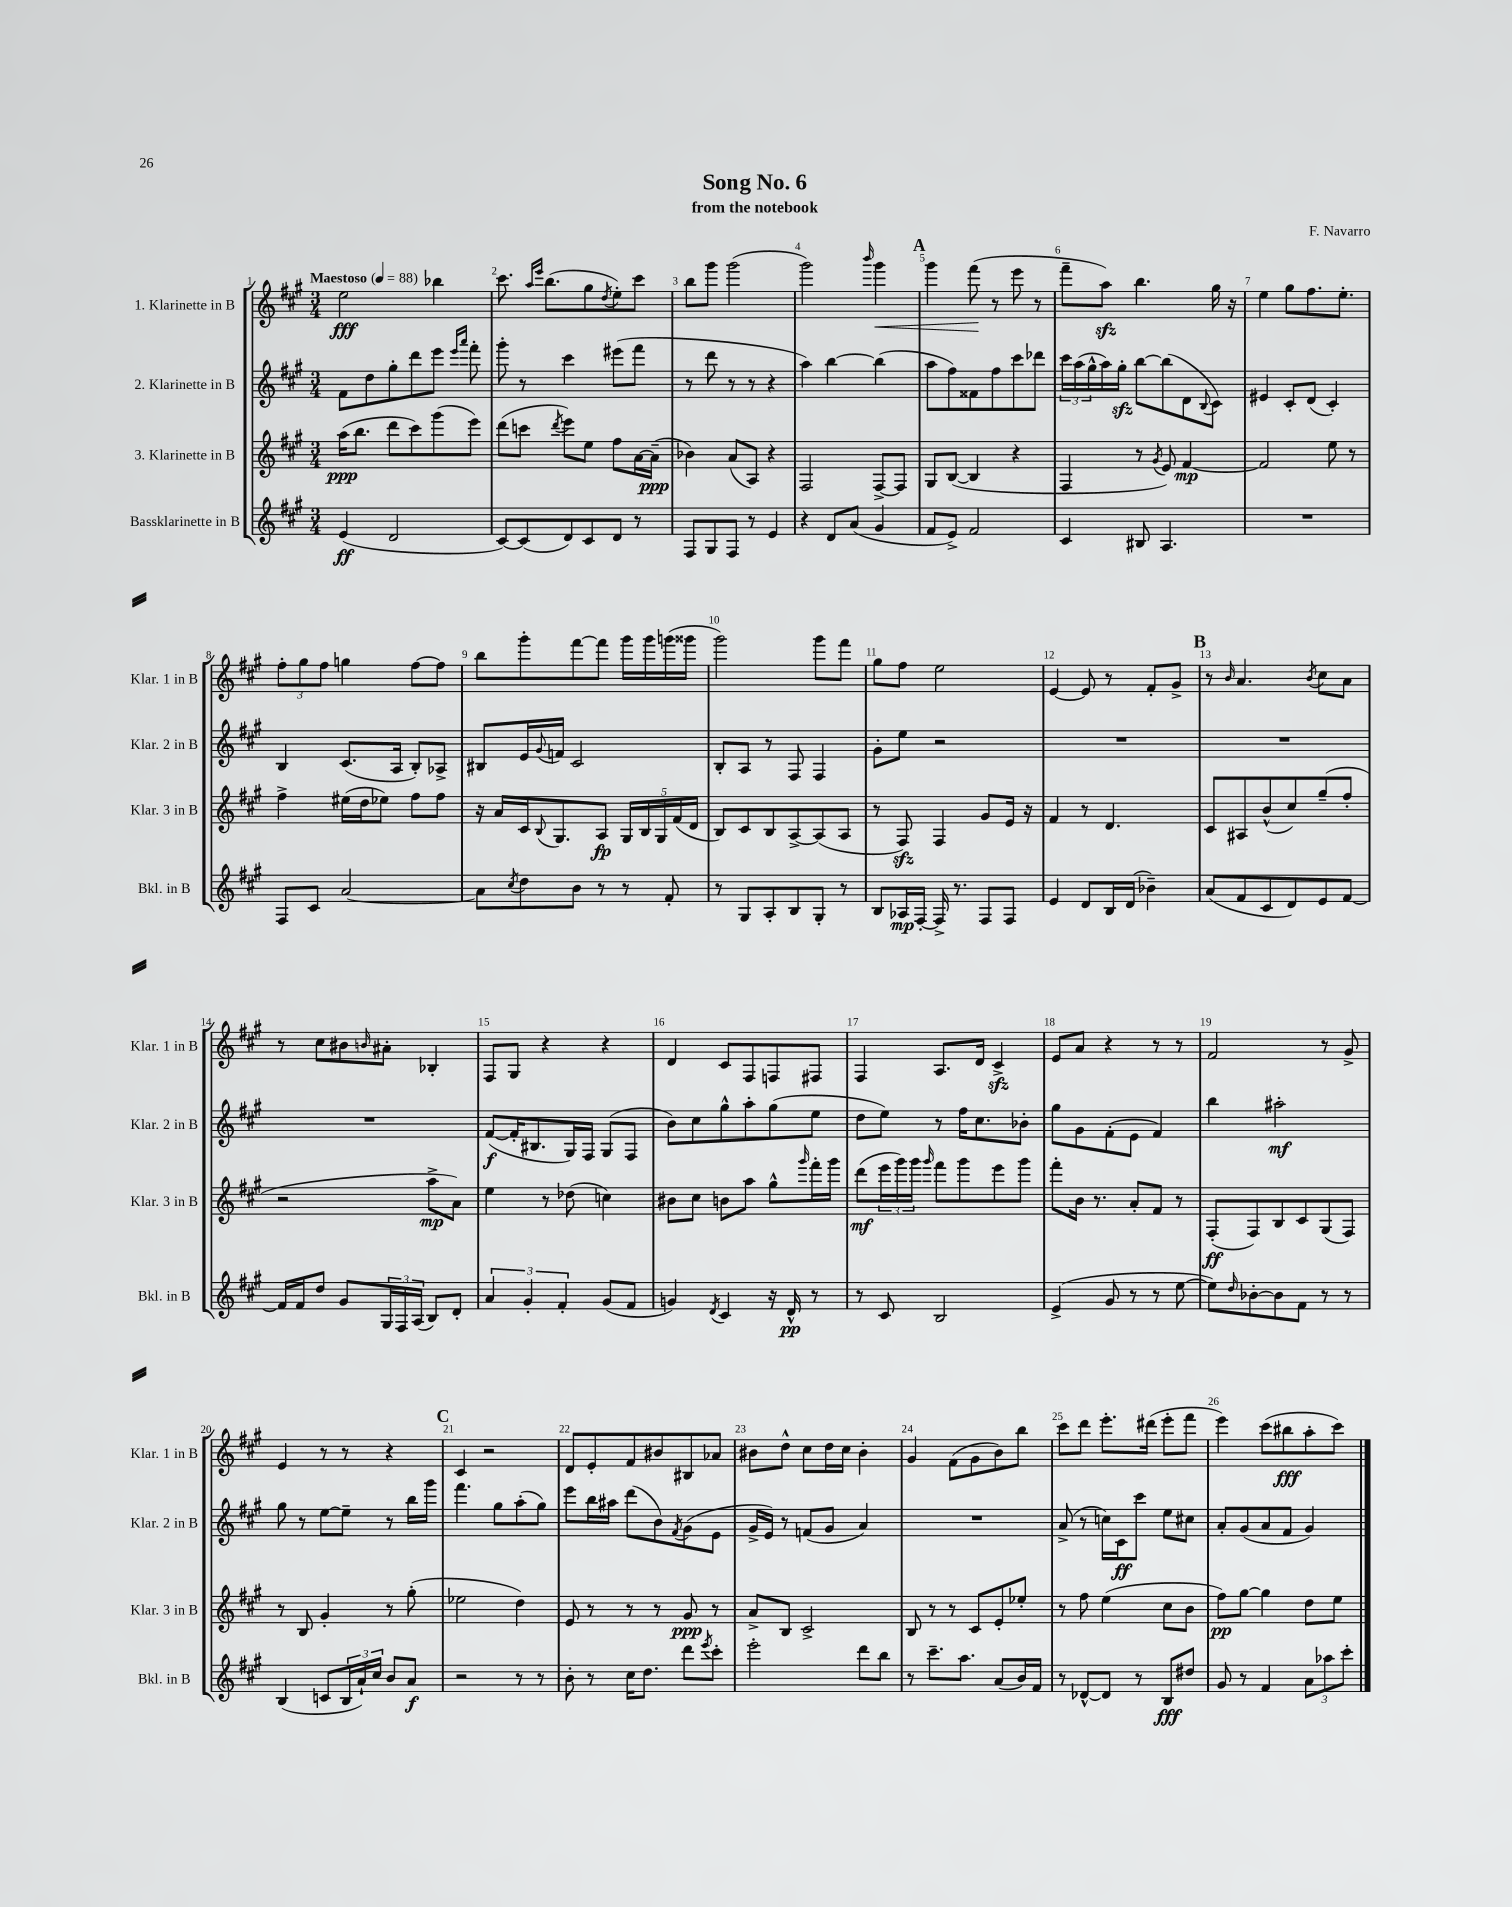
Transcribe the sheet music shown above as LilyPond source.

\header { title = "Song No. 6" composer = "F. Navarro" subtitle = "from the notebook" }
<<
\new StaffGroup <<
\new Staff = "s0" \with { instrumentName = "1. Klarinette in B" shortInstrumentName = "Klar. 1 in B" } {
    \clef treble \key a \major \numericTimeSignature \time 3/4 \tempo "Maestoso" 4 = 88
    e''2\fff bes''4 |
    cis'''8. \grace { a''16 e'''16 } b''8.( gis''8 \acciaccatura { d''8 } e''8-.) cis'''8 |
    b''8 gis'''8 gis'''2( |
    gis'''2) \grace { b'''16 } gis'''4\< |
    \mark \markup { \bold "A" } gis'''4 fis'''8\!( r8 e'''8 r8 |
    fis'''8-- a''8\sfz) b''4. gis''16 r16 |
    e''4 gis''8 fis''8. e''8.-. |
    \tuplet 3/2 { fis''8-. gis''8 fis''8 } g''4 fis''8~ fis''8 |
    b''8 gis'''8-. fis'''8~ fis'''8 gis'''16 gis'''16 g'''16( gisis'''16 |
    gis'''2) gis'''8 fis'''8 |
    gis''8 fis''8 e''2 |
    e'4~ e'8 r8 fis'8-. gis'8-> |
    \mark \markup { \bold "B" } r8 \grace { b'16 } a'4. \acciaccatura { b'8 } cis''8 a'8 |
    r8 cis''8 bis'8 \grace { b'16 } ais'8-. bes4-. |
    fis8 gis8 r4 r4 |
    d'4 cis'8 fis8 f8 fis8 |
    fis4 a8. d'16 cis'4->\sfz |
    e'8 a'8 r4 r8 r8 |
    fis'2 r8 gis'8-> |
    e'4 r8 r8 r4 |
    \mark \markup { \bold "C" } cis'4 r2 |
    d'8 e'8-. fis'8 bis'8 bis8 aes'8 |
    bis'8 d''8-^ cis''8 d''16 cis''16 bis'4-. |
    gis'4 fis'8( gis'8 b'8) b''8 |
    cis'''8 d'''8 e'''8.-. dis'''16( e'''8-. fis'''8 |
    e'''4) cis'''8( bis''8\fff a''8-. cis'''8) \bar "|." |
}
\new Staff = "s1" \with { instrumentName = "2. Klarinette in B" shortInstrumentName = "Klar. 2 in B" } {
    \clef treble \key a \major \numericTimeSignature \time 3/4
    fis'8 d''8 gis''8-. d'''8 e'''8 \grace { e'''16 a'''16 } fis'''8-. |
    gis'''8-. r8 cis'''4 eis'''8( fis'''8 |
    r8 d'''8 r8 r8 r4 |
    a''4) b''4~ b''4( |
    \mark \markup { \bold "A" } a''8 fis''8) fisis'8 fis''8 cis'''8 des'''8 |
    \tuplet 3/2 { cis'''16 a''16( gis''16-^ } a''16) gis''16-.\sfz b''8~ b''8( d'8 \appoggiatura { b8 } cis'8) |
    eis'4 cis'8-. d'8( cis'4-.) |
    b4 cis'8.( a16 b8-.) aes8-> |
    bis8 e'16 \appoggiatura { gis'8 } f'16 cis'2 |
    b8-. a8 r8 fis8 fis4 |
    gis'8-. e''8 r2 |
    R2. |
    \mark \markup { \bold "B" } R2. |
    R2. |
    fis'8~\f( fis'16-. bis8. gis16) fis16 gis8( fis8 |
    b'8) cis''8 gis''8-^ a''8-. gis''8( e''8 |
    d''8 e''8) r8 fis''16 cis''8. bes'8-. |
    gis''8 gis'8 fis'8-.( e'8 fis'4) |
    b''4 ais''2-.\mf |
    gis''8 r8 e''8~ e''8-- r8 b''16 gis'''16 |
    \mark \markup { \bold "C" } fis'''4. gis''8 a''8-.( gis''8) |
    e'''8 b''16 ais''16 d'''8( b'8) \acciaccatura { fis'8 } gis'8( e'8 |
    gis'16-> e'16) r8 f'8( gis'8 a'4) |
    R2. |
    a'8->( r8 c''16) cis'16\ff cis'''8 e''8 cis''8 |
    a'8-. gis'8( a'8 fis'8 gis'4) \bar "|." |
}
\new Staff = "s2" \with { instrumentName = "3. Klarinette in B" shortInstrumentName = "Klar. 3 in B" } {
    \clef treble \key a \major \numericTimeSignature \time 3/4
    a''16\ppp( b''8. d'''8 cis'''8) gis'''8( e'''8) |
    d'''8( c'''8 \acciaccatura { d'''8 } e'''8) e''8 fis''8 a'16~ a'16--\ppp( |
    bes'4) a'8( a8) r4 |
    fis2 fis8~-> fis8 |
    \mark \markup { \bold "A" } gis8 b8~( b4 r4 |
    fis4 r8 \acciaccatura { gis'8 } e'8) fis'4~\mp |
    fis'2 e''8 r8 |
    fis''4-> eis''16( d''16 ees''8) fis''8 fis''8 |
    r16 a'16 cis'16 \appoggiatura { b8 } gis8. a8\fp \tuplet 5/4 { gis16 b16 gis16 fis'16( d'16 } |
    b8) cis'8 b8 a8~-> a8( a8 |
    r8 fis8\sfz) fis4 gis'8 e'16 r16 |
    fis'4 r8 d'4. |
    \mark \markup { \bold "B" } cis'8 ais8 b'8-^( cis''8) gis''8--( fis''8-. |
    r2 a''8->\mp a'8) |
    e''4 r8 des''8( c''4) |
    bis'8 cis''8 b'8 a''8 gis''8-^ \grace { gis'''16 } fis'''16-. gis'''16 |
    d'''8\mf( \tuplet 3/2 { e'''16 gis'''16) gis'''16 } \grace { gis'''16 } fis'''8 gis'''8 e'''8 gis'''8 |
    fis'''8-. b'16 r8. a'8-. fis'8 r8 |
    fis8-.\ff( fis8) b8 cis'8 gis8( fis8) |
    r8 b8 gis'4-. r8 gis''8-.( |
    \mark \markup { \bold "C" } ees''2 d''4) |
    e'8 r8 r8 r8 gis'8\ppp r8 |
    a'8-> b8 cis'2-> |
    b8 r8 r8 cis'8 e'8-. ees''8-. |
    r8 fis''8 e''4( cis''8 b'8 |
    fis''8\pp) gis''8~ gis''4 d''8 e''8 \bar "|." |
}
\new Staff = "s3" \with { instrumentName = "Bassklarinette in B" shortInstrumentName = "Bkl. in B" } {
    \clef treble \key a \major \numericTimeSignature \time 3/4
    e'4\ff( d'2 |
    cis'8~) cis'8( d'8) cis'8 d'8 r8 |
    fis8 gis8 fis8 r8 e'4 |
    r4 d'8 a'8( gis'4 |
    \mark \markup { \bold "A" } fis'8 e'8->) fis'2 |
    cis'4 bis8 a4. |
    R2. |
    fis8 cis'8 a'2~ |
    a'8 \acciaccatura { cis''8 } d''8 b'8 r8 r8 fis'8-. |
    r8 gis8 a8-. b8 gis8-. r8 |
    b8 aes16\mp fis16~-. fis16-> r8. fis8 fis8 |
    e'4 d'8 b16 d'16( bes'4--) |
    \mark \markup { \bold "B" } a'8( fis'8 cis'8 d'8) e'8 fis'8~ |
    fis'16 fis'16 d''8 gis'8 \tuplet 3/2 { gis16 fis16 a16( } b8) d'8-. |
    \tuplet 3/2 { a'4 gis'4-. fis'4-. } gis'8( fis'8 |
    g'4) \acciaccatura { d'8 } cis'4 r16 d'16-^\pp r8 |
    r8 cis'8 b2 |
    e'4->( gis'8 r8 r8 e''8~ |
    e''8) \grace { d''16 } bes'8~-. bes'8 fis'8 r8 r8 |
    b4( c'8 \tuplet 3/2 { b16 a'16-!) cis''16 } b'8 a'8\f |
    \mark \markup { \bold "C" } r2 r8 r8 |
    b'8-. r8 cis''16 d''8. d'''8 \acciaccatura { e'''8 } cis'''8-. |
    e'''2-. d'''8 b''8 |
    r8 cis'''8.-- a''8. a'8( b'16) fis'16 |
    r8 des'8~-^ des'8 r8 b8\fff dis''8 |
    gis'8 r8 fis'4 \tuplet 3/2 { a'8 aes''8 cis'''8-. } \bar "|." |
}
>>
>>
\layout { \context { \Score \override BarNumber.break-visibility = ##(#f #t #t) barNumberVisibility = #all-bar-numbers-visible } }
